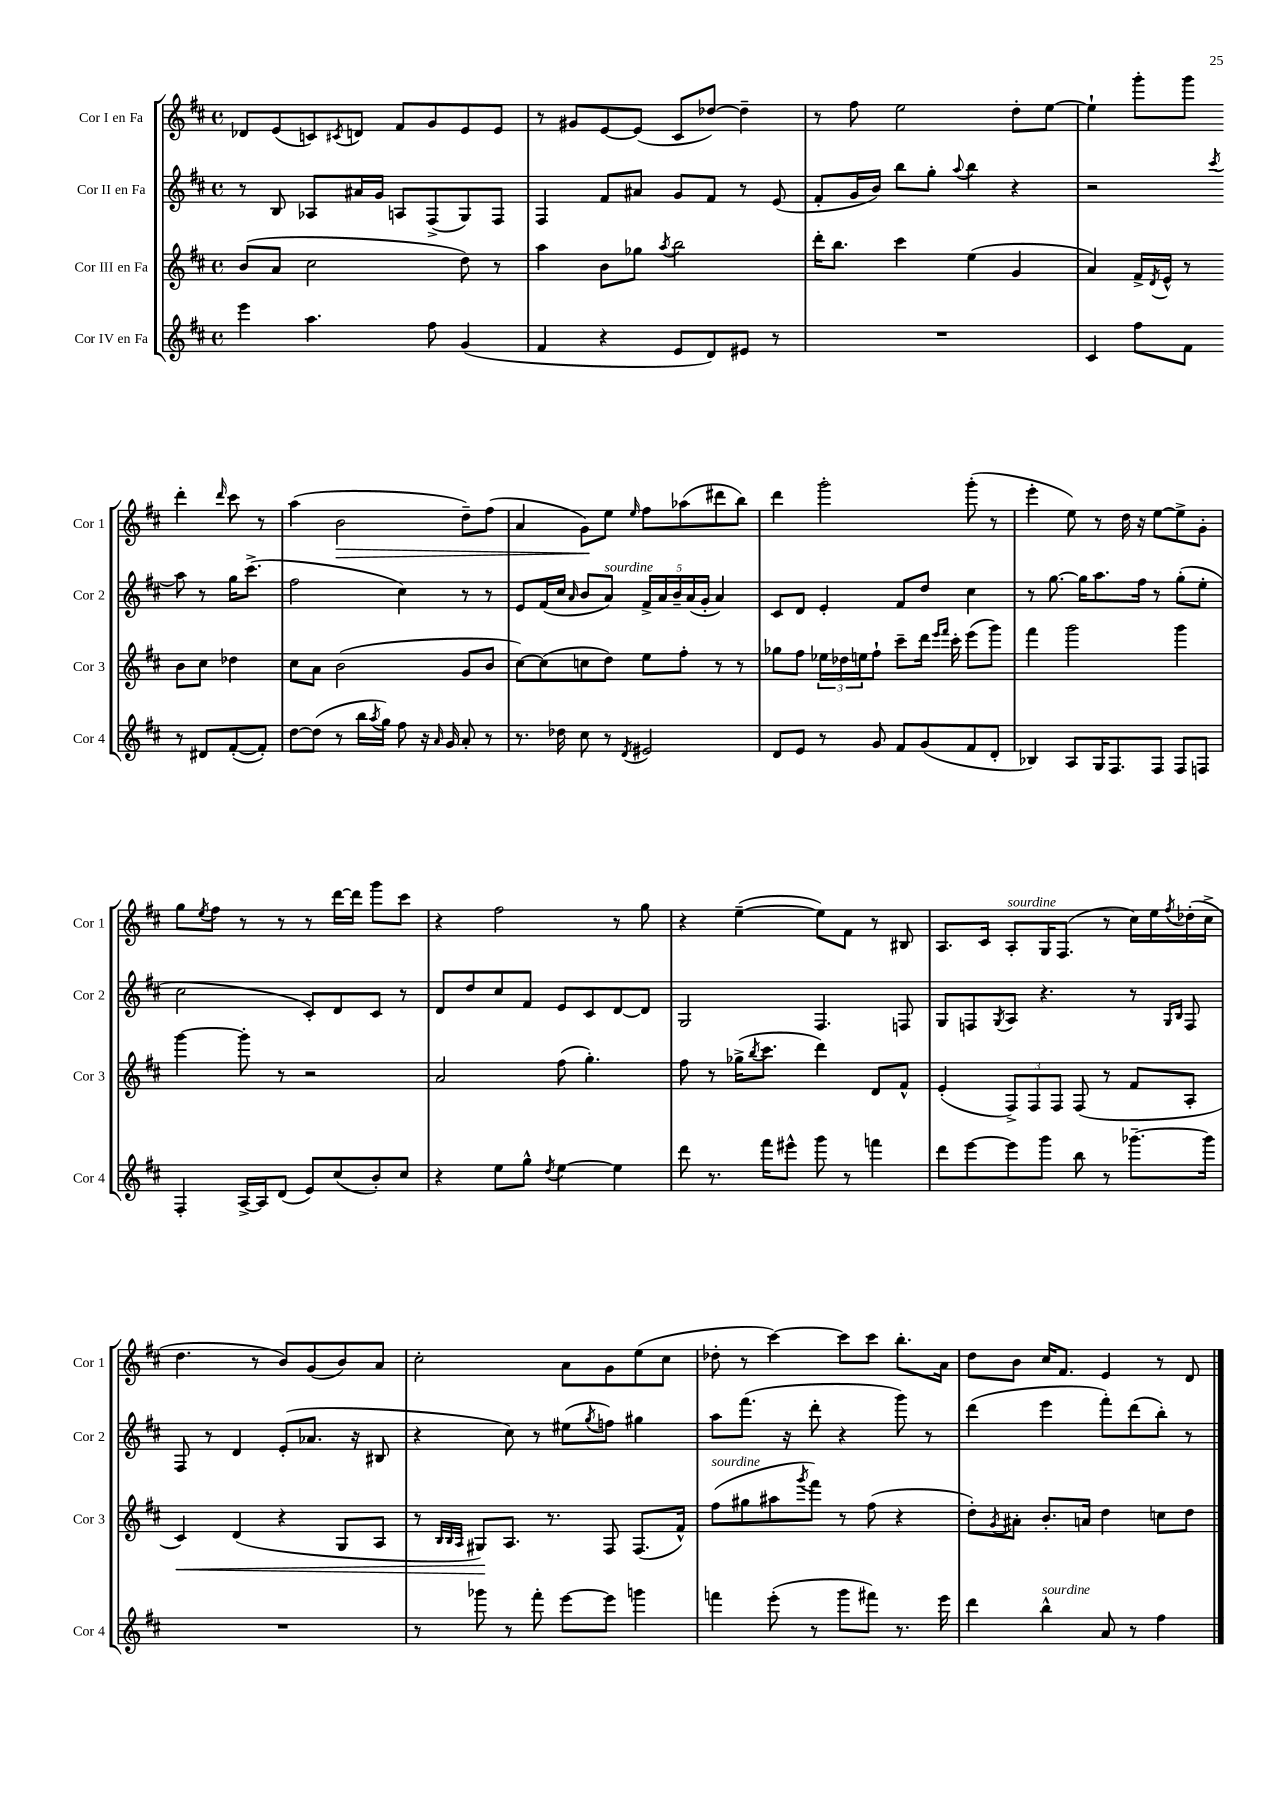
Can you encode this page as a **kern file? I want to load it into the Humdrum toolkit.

**kern	**kern	**kern	**kern
*staff4	*staff3	*staff2	*staff1
*clefG2	*clefG2	*clefG2	*clefG2
*k[f#c#]	*k[f#c#]	*k[f#c#]	*k[f#c#]
*M4/4	*M4/4	*M4/4	*M4/4
*met(c)	*met(c)	*met(c)	*met(c)
4eee	(8b	8r	8d-
.	8a	8B	(8e
4.aa	2cc#	8A-	8c)
.	.	.	8qc#
.	.	16a#	8d
.	.	16g	.
.	.	8A	8f#
8ff#	.	(8F#^	8g
(4g	8dd)	8G)	8e
.	8r	8F#	8e
=	=	=	=
4f#	4aa	4F#	8r
.	.	.	8g#
4r	8b	8f#	[8e
.	8gg-	8a#	(8e]
.	8qaa	.	.
8e	2bb	8g	8c#
8d)	.	8f#	[8dd-)
8e#	.	8r	4dd-~]
8r	.	(8e	.
=	=	=	=
1r	16ddd'	8f#'	8r
.	8.bb	.	.
.	.	16g	8ff#
.	.	16b)	.
.	4ccc#	8bb	2ee
.	.	8gg'	.
.	.	8qqaa	.
.	(4ee	4bb	.
.	4g	4r	8dd'
.	.	.	[8ee
=	=	=	=
4c#	4a)	2r	4ee`]
8ff#	16f#^	.	8ggg'
.	8qd	.	.
.	16e^^	.	.
8f#	8r	.	8ggg
.	.	8qccc#	.
8r	8b	8aa	4ddd'
8d#	8cc#	8r	.
.	.	.	16qqddd
([8f#'	4dd-	16gg	8ccc#
.	.	(8.ccc#^	.
8f#'])	.	.	8r
=	=	=	=
[8dd	8cc#	2ff#	(4aa
(8dd]	8a	.	.
8r	(2b	.	2b
16bb	.	.	.
8qaa	.	.	.
16gg)	.	.	.
8ff#	.	4cc#)	.
16r	.	.	.
16qqa	.	.	.
16g	.	.	.
8a'	8g	8r	8dd~)
8r	8b	8r	(8ff#
=	=	=	=
8.r	[8cc#)	8e	4a
.	(8cc#]	(16f#	.
16dd-	.	16cc#	.
.	.	16qqa	.
8cc#	8cc	8b	8g)
8r	8dd)	8a)	8ee
8qd	.	.	16qqee
2e#	8ee	20f#^	8ff#
.	.	20a	.
.	.	20b~	.
.	8ff#'	.	(8aa-
.	.	(20a	.
.	.	20g'	.
.	8r	4a)	8ddd#
.	8r	.	8bb)
=	=	=	=
8d	8gg-	8c#	4ddd
8e	8ff#	8d	.
8r	24ee-	4e'	2ggg'
.	24dd-	.	.
.	24ee	.	.
8g	8ff#`	.	.
8f#	8ccc#~	8f#	.
(8g	16ddd	8dd	.
.	16qqeee	.	.
.	16qqfff#	.	.
.	16ccc#'	.	.
8f#	(8eee	4cc#	(8ggg'
8d'	8ggg)	.	8r
=	=	=	=
4B-)	4fff#	8r	4eee'
.	.	[8.gg	.
8A	2ggg	.	8ee)
.	.	16gg]	.
16G	.	8.aa	8r
8.F#	.	.	.
.	.	.	16dd
.	.	16ff#	16r
8F#	.	8r	[8ee
8F#	4ggg	(8gg'	8ee^]
8F	.	8ee'	8g'
=	=	=	=
4F#'	[4ggg	2cc#	8gg
.	.	.	8qee
.	.	.	8ff#
[16A^	8ggg']	.	8r
16A]	.	.	.
(8d	8r	.	8r
8e)	2r	8c#')	8r
(8cc#	.	8d	[16ddd
.	.	.	16ddd]
8b')	.	8c#	8ggg
8cc#	.	8r	8ccc#
=	=	=	=
4r	2a	8d	4r
.	.	8dd	.
8ee	.	8cc#	2ff#
8gg^^	.	8f#	.
8qdd	.	.	.
[4ee	(8ff#	8e	.
.	4.gg')	8c#	.
4ee]	.	[8d	8r
.	.	8d]	8gg
=	=	=	=
8ddd	8ff#	2G	4r
8.r	8r	.	.
.	(16gg-^	.	([4ee~
.	8qbb	.	.
16fff#	8.ccc#	.	.
8eee#^^	.	.	.
8ggg	4ddd)	4.F#	8ee])
8r	.	.	8f#
4fff	8d	.	8r
.	8f#^^	8F	8B#
=	=	=	=
8ddd	(4e'	8G	8.A
[8eee	.	8F	.
.	.	.	16c#
.	.	8qG	.
8eee]	12F#^)	8A	8A'
.	12F#	.	.
8ggg	.	4.r	16G
.	12F#	.	.
.	.	.	(8.F#
8bb	(8F#	.	.
8r	8r	.	8r
[8.ggg-~	8f#	8r	16cc#)
.	.	.	16ee
.	.	16qqG	.
.	.	16qqB	8qff#
.	8A'	8F	(16dd-'
16ggg-]	.	.	16cc#^
=	=	=	=
1r	4c#)	8F#	4.dd
.	.	8r	.
.	(4d	4d	.
.	.	.	8r
.	4r	(8e'	8b)
.	.	8.a-	(8g
.	8G	.	8b)
.	.	16r	.
.	8A	8B#	8a
=	=	=	=
8r	8r	4r	2cc#'
.	32qqB	.	.
.	32qqB	.	.
.	32qqA	.	.
8ggg-	8G#)	.	.
8r	8.A	8cc#)	.
8fff#'	.	8r	.
.	8.r	.	.
[8eee	.	(8ee#	8a
.	.	8qgg	.
8eee]	8F#	8ff)	8g
4ggg	(8.F#	4gg#	(8ee
.	.	.	8cc#
.	16f#^^)	.	.
=	=	=	=
4fff	(8ff#	8aa	8dd-'
.	8gg#	(8.fff#	8r
(8eee'	8aa#	.	[4ccc#)
.	.	16r	.
.	8qggg	.	.
8r	8fff#)	8ddd'	.
8ggg	8r	4r	8ccc#]
8fff#)	(8ff#	.	8ccc#
8.r	4r	8ggg)	8.bb'
.	.	8r	.
16eee	.	.	16a
=	=	=	=
4ddd	8dd')	(4ddd	8dd
.	8qg	.	.
.	8a#'	.	8b
4bb^^	8.b'	4eee	16cc#
.	.	.	8.f#
.	16a	.	.
8a	4dd	8fff#')	4e
8r	.	(8ddd	.
4ff#	8cc	8bb')	8r
.	8dd	8r	8d
==	==	==	==
*-	*-	*-	*-
